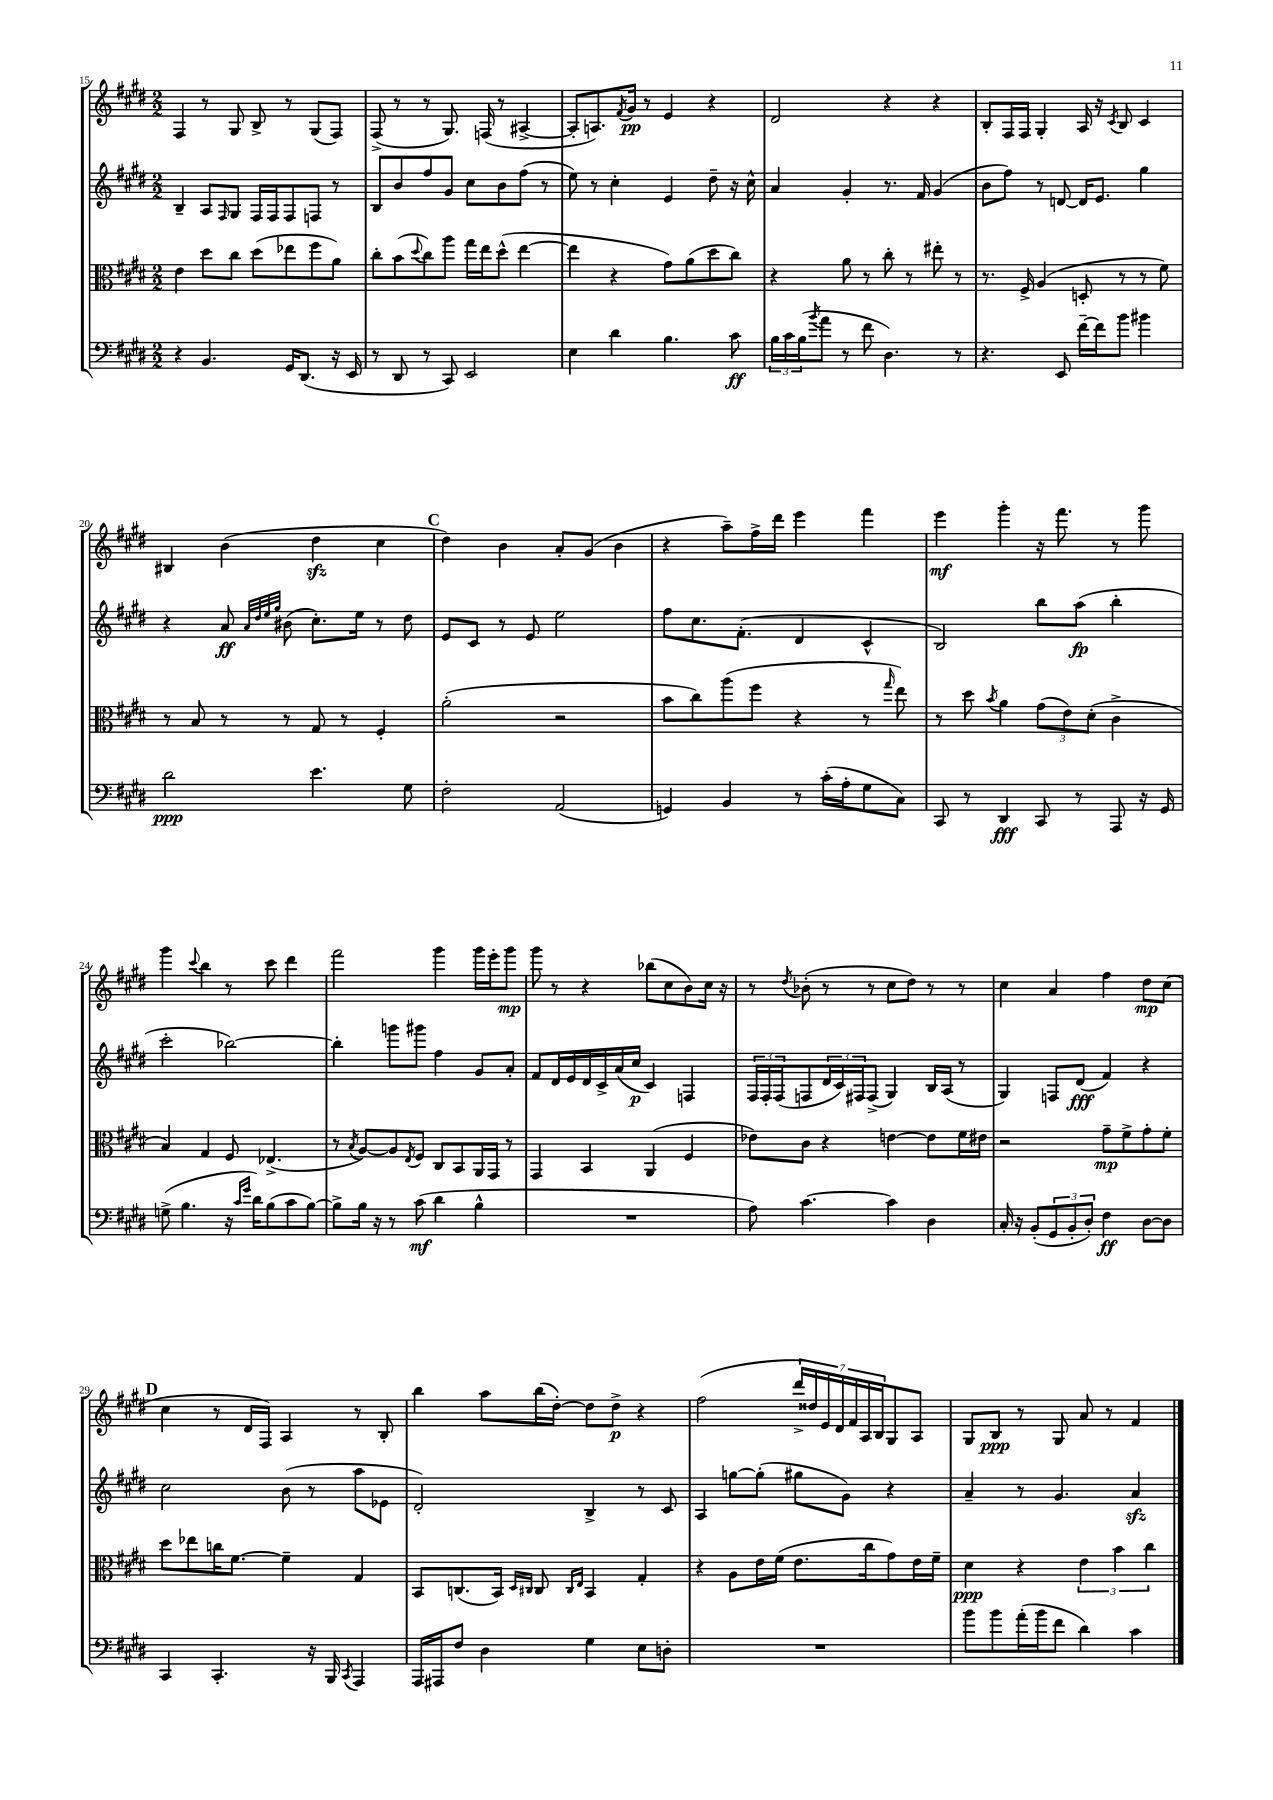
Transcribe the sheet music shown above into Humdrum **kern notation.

**kern	**kern	**kern	**kern
*staff4	*staff3	*staff2	*staff1
*clefF4	*clefC3	*clefG2	*clefG2
*k[f#c#g#d#]	*k[f#c#g#d#]	*k[f#c#g#d#]	*k[f#c#g#d#]
*M2/2	*M2/2	*M2/2	*M2/2
4r	4e\	4B~/	4F#/
4.BB/	8dd#\L	8A/L	8r
.	.	16qqF#/	.
.	8cc#\J	8G#/J	8G#/
.	(8dd#\L	16F#/LL	8B^/
.	.	16F#/J	.
16GG#/LK	8ee-\	8F#/	8r
(8.DD#/J	.	.	.
.	8ff#\	8F/J	(8G#/L
16r	8a\J)	8r	8F#/J)
16EE/	.	.	.
=	=	=	=
8r	8cc#'\L	8B/L	(8F#^/
8DD#/	(8b\	8b/	8r
.	8qqdd#/	.	.
8r	8cc#\)	8ff#/	8r
8CC#/)	8aa\J	8g#/J	8.G#/)
2EE/	16gg#\LL	8cc#\L	.
.	16ee\J	.	(16F/
.	(8dd#^^\J	8b\	8r
.	[4ee\	(8ff#\J	[4A#^/
.	.	8r	.
=	=	=	=
4E\	4ee\]	8ee\)	8A#'/]L
.	.	8r	8.A/)
4d#\	4r	4cc#'\	.
.	.	.	8qf#/
.	.	.	16g#/Jk
.	.	.	8r
4.B\	8g#\L)	4e/	4e/
.	(8a\	.	.
.	8dd#\	8dd#~\	4r
8c#\	8cc#\J)	16r	.
.	.	16cc#^^\	.
=	=	=	=
24B\LL	4r	4a/	2d#/
24c#\	.	.	.
(24B\J	.	.	.
8qb/	.	.	.
8a\J	.	.	.
8r	8a\	4g#'/	.
8f#\	8r	.	.
4.D#\)	8cc#'\	8.r	4r
.	8r	.	.
.	.	16f#/	.
.	8ee#'\	(4g#/	4r
8r	8r	.	.
=	=	=	=
4.r	8.r	8b\L	8B'/L
.	.	8ff#\J)	16F#/L
.	16F#^/	.	16F#/JJ
.	(4A/	8r	4G#'/
8EE/	.	[8d/	.
[16f#~\LL	8D'/	16d/]LK	16A/
16f#\]J	.	8.e/J	16r
.	.	.	8qc#/
8b\J	8r	.	8B/
4b#\	8r	4gg#\	4c#/
.	8f#\)	.	.
=	=	=	=
2d#\	8r	4r	4B#/
.	8B/	.	.
.	8r	8a/	(4b\
.	.	32qqa/LLL	.
.	.	32qqdd#/	.
.	.	32qqee/	.
.	.	32qqgg#/JJJ	.
.	8r	(8b#\	.
4.e\	8G#/	8.cc#'\L)	4dd#\
.	8r	.	.
.	.	16ee\Jk	.
.	4F#'/	8r	4cc#\
8G#\	.	8dd#\	.
=	=	=	=
2F#'\	(2a'\	8e/L	4dd#\)
.	.	8c#/J	.
.	.	8r	4b\
.	.	8e/	.
(2AA/	2r	2ee\	8a'/L
.	.	.	(8g#/J
.	.	.	4b\
=	=	=	=
4GG/)	8b\L	8ff#\L	4r
.	8cc#\)	8.cc#\	.
4BB/	(8aa\	.	8aa~\L)
.	.	(8.f#'\J	.
.	8ff#\J	.	16ff#^\L
.	.	.	16ddd#\JJ
8r	4r	4d#/	4eee\
(16c#'\LL	.	.	.
16A'\J	.	.	.
8G#\	8r	4c#^^/	4fff#\
.	16qqgg#/	.	.
8C#\J)	8ee\)	.	.
=	=	=	=
8CC#/	8r	2B/)	4eee\
8r	8dd#\	.	.
.	8qb/	.	.
4DD#/	4a\	.	4ggg#'\
8CC#/	(12g#\L	8bb\L	16r
.	.	.	8.fff#\
.	12e\)	.	.
8r	.	(8aa\J	.
.	(12d#'\J	.	.
8AAA/	4c#^\	4bb'\	8r
16r	.	.	8ggg#\
16GG#/	.	.	.
=	=	=	=
(8G^\	4B/)	2ccc#'\	4ggg#\
4.B\	.	.	.
.	.	.	8qqccc#/
.	4G#/	.	4bb\
16r	8F#/	[2bb-\)	8r
16qqc#/LL	.	.	.
16qqg#/JJ	.	.	.
16d#\LK)	.	.	.
(8B\	(4.E-^/	.	8ccc#\
8c#\	.	.	4ddd#\
[8B\J)	.	.	.
=	=	=	=
8B^\]L	8r	4bb-'\]	2fff#\
.	8qB/	.	.
16B\Jk	[8A/L)	.	.
16r	.	.	.
8r	8A/]	8ggg\L	.
.	8qE/	.	.
(8c#\	8F#/J	8ggg#\J	.
4d#\	8C#/L	4ff#\	4ggg#\
.	8BB/	.	.
4B^^\	16AA/L	8g#/L	16ggg#\LL
.	16GG#/JJ	.	16eee'\J
.	8r	8a'/J	8ggg#\J
=	=	=	=
1r	4GG#/	8f#/L	8ggg#\
.	.	16d#/L	8r
.	.	16e/	.
.	4BB/	16d#/	4r
.	.	16c#^/	.
.	.	(16a/	.
.	.	16cc#/JJ	.
.	(4AA/	4c#/)	(8bb-\L
.	.	.	8cc#\
.	4F#/	4F/	8b\)
.	.	.	16cc#\Jk
.	.	.	16r
=	=	=	=
8A\)	8e-\L)	24F#/LL	8r
.	.	24F#'/	.
.	.	(24F#/J	.
.	.	.	8qdd#/
[4.c#\	8c#\J	8F/	(8b-'\
.	4r	24d#/L	8r
.	.	24c#/)	.
.	.	24F#/J	.
.	.	(8F#^/J	8r
4c#\]	[4e\	4G#/)	8cc#\L
.	.	.	8dd#\J)
4D#\	8e\]L	16B/LL	8r
.	.	(16A/JJ	.
.	16f#\L	8r	8r
.	16e#\JJ	.	.
=	=	=	=
16C#'/	2r	4G#/)	4cc#\
16r	.	.	.
(8BB'/L	.	.	.
12GG#/	.	8F/L	4a/
12BB'/	.	.	.
.	.	(8d#/J	.
12D#'/J)	.	.	.
4F#\	8g#~\L	4f#/)	4ff#\
.	8f#^\	.	.
[8D#\L	8g#'\	4r	8dd#\L
8D#\]J	8f#'\J	.	(8cc#\J
=	=	=	=
4CC#/	8dd#\L	2cc#\	4cc#\
.	8ee-\	.	.
4.CC#'/	16cc\K	.	8r
.	[8.f#\J	.	.
.	.	.	16d#/LL
.	.	.	16F#/JJ)
.	4f#~\]	(8b\	4A/
16r	.	8r	.
16BBB/	.	.	.
8qCC#/	.	.	.
4AAA/	4G#/	8aa\L	8r
.	.	8e-\J	8B'/
=	=	=	=
16AAA/LL	8BB/L	2d#'/)	4bb\
16AAA#/J	.	.	.
8F#/J	(8.C/	.	.
4D#\	.	.	8aa\L
.	16BB/Jk)	.	.
.	16qqD#/LL	.	.
.	16qqC#/JJ	.	.
.	8C#/	.	(16bb\L
.	.	.	[16dd#'\JJ)
.	16qqC#/LL	.	.
.	16qqE/JJ	.	.
4G#\	4BB/	4B^/	8dd#\]L
.	.	.	8dd#^\J
8E\L	4G#'/	8r	4r
8D'\J	.	8c#/	.
=	=	=	=
1r	4r	4A/	(2ff#\
.	8A\L	[8gg\L	.
.	16e\L	(8gg'\]J	.
.	(16f#\JJ	.	.
.	8.e\L	8gg#\L	28ddd#^/LL
.	.	.	28dd##/)
.	.	.	28e/
.	.	.	28d#/
.	.	8g#\J)	.
.	.	.	28f#/
.	.	.	28A/
.	16cc#\k	.	.
.	.	.	28B/J
.	8g#\)	4r	8G#/
.	16e\L	.	8A/J
.	16f#~\JJ	.	.
=	=	=	=
8b\L	4d#\	4a~/	8G#/L
8b\	.	.	8B/J
(16a'\L	4r	8r	8r
16b\J	.	.	.
8f#\J	.	4.g#/	8G#/
4d#\)	6e\	.	8a/
.	.	.	8r
.	6b\	.	.
4c#\	.	4a/	4f#/
.	6cc#\	.	.
==	==	==	==
*-	*-	*-	*-
